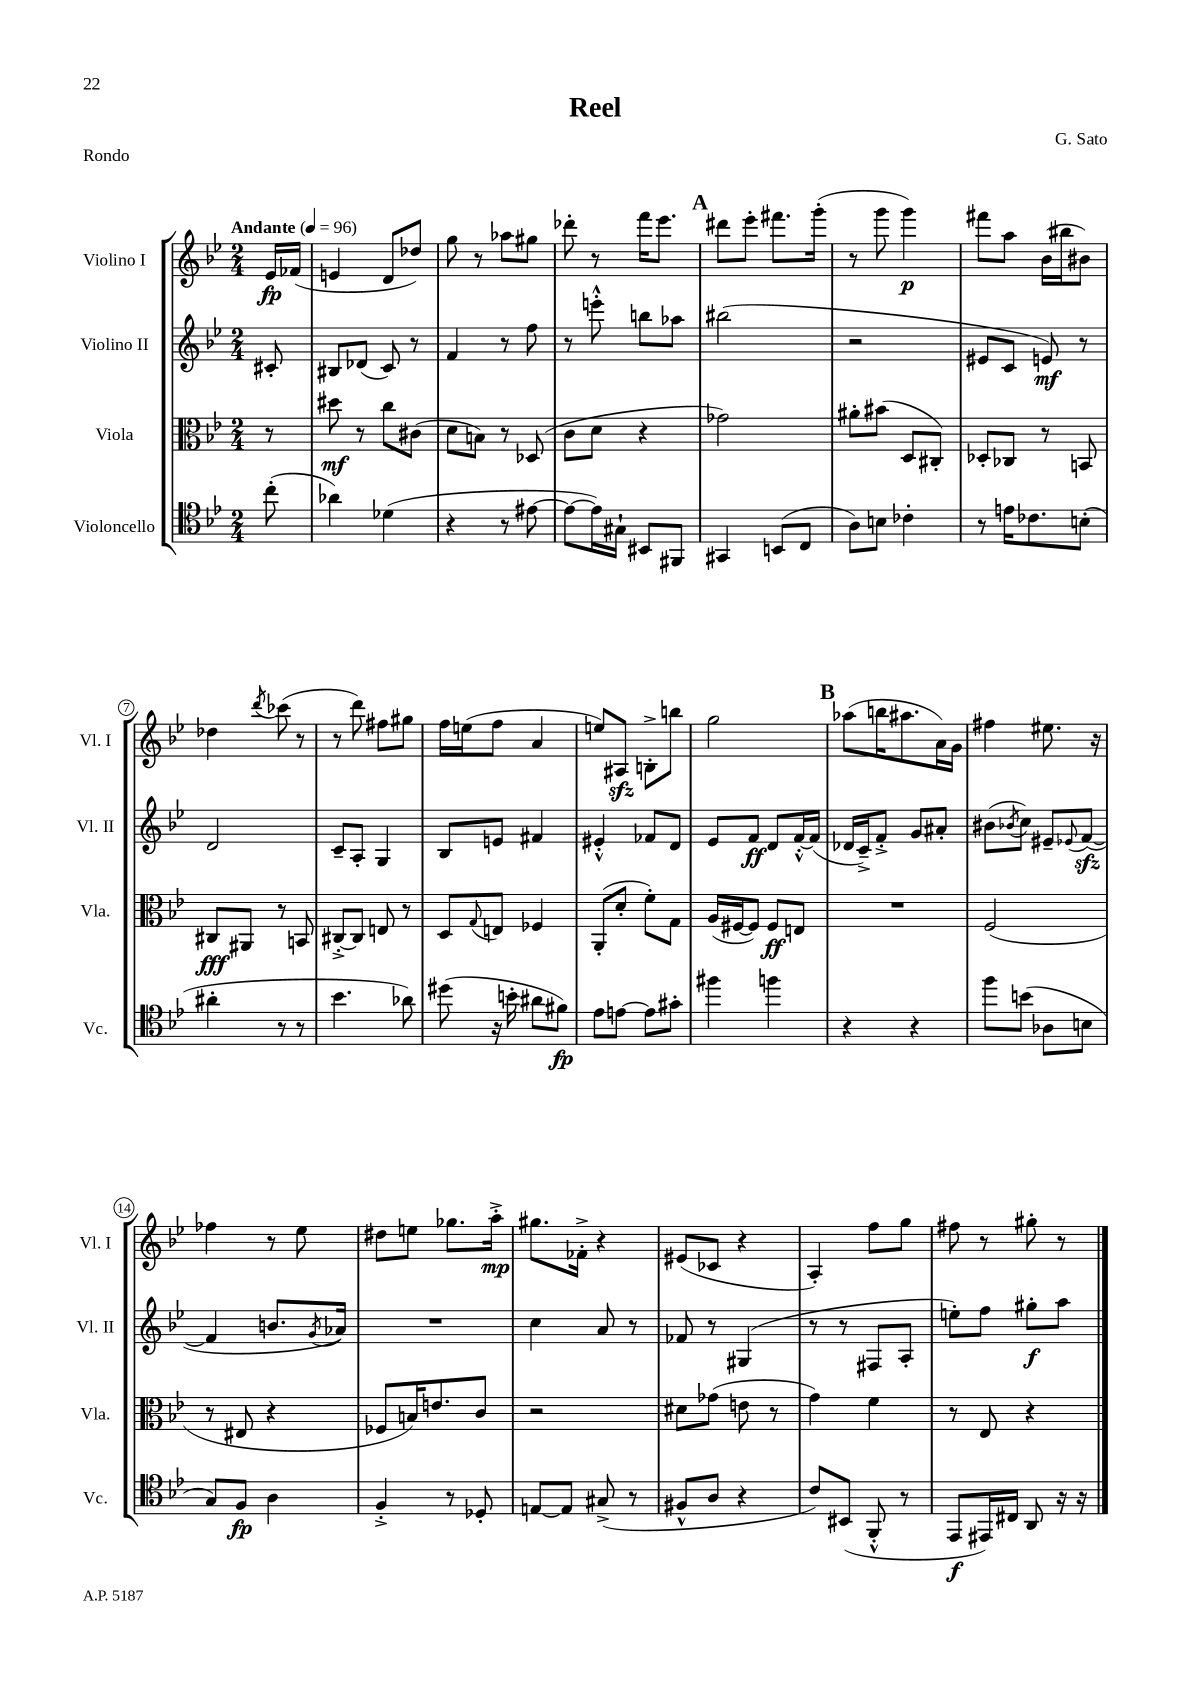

**kern	**dynam	**kern	**dynam	**kern	**dynam	**kern	**dynam
*part4	*part4	*part3	*part3	*part2	*part2	*part1	*part1
*staff4	*staff4	*staff3	*staff3	*staff2	*staff2	*staff1	*staff1
*I"Violoncello	*	*I"Viola	*	*I"Violino II	*	*I"Violino I	*
*I'Vc.	*	*I'Vla.	*	*I'Vl. II	*	*I'Vl. I	*
*clefC4	*	*clefC3	*	*clefG2	*	*clefG2	*
*k[b-e-]	*	*k[b-e-]	*	*k[b-e-]	*	*k[b-e-]	*
*M2/4	*	*M2/4	*	*M2/4	*	*M2/4	*
*MM96	*	*MM96	*	*MM96	*	*MM96	*
=	=	=	=	=	=	=	=
!	!	!	!	!	!	!LO:TX:a:B:t=Andante	!
(8cc'\	.	8r	.	8c#X'/	.	16e-/LL	fp
.	.	.	.	.	.	(16f-X/JJ	.
=1	=1	=1	=1	=1	=1	=1	=1
4a-X\)	.	8dd#X\	mf	8B#X/L	.	4en/	.
.	.	8r	.	(8d-X/J	.	.	.
(4d-X\	.	8cc\L	.	8c/)	.	8d/L	.
.	.	(8c#X\J	.	8r	.	8dd-X/J)	.
=2	=2	=2	=2	=2	=2	=2	=2
4r	.	8d\L	.	4f/	.	8gg\	.
.	.	8Bn\J)	.	.	.	8r	.
8r	.	8r	.	8r	.	8aa-X\L	.
[8e#X\	.	(8D-X/	.	8ff\	.	8gg#X\J	.
=3	=3	=3	=3	=3	=3	=3	=3
8e#\L_	.	8c\L	.	8r	.	8ddd-X'\	.
16e#\L])	.	8d\J	.	8eeen'^^\	.	8r	.
16G#X`\JJ	.	.	.	.	.	.	.
8BB#X/L	.	4r	.	8bbn\L	.	16fff\KL	.
.	.	.	.	.	.	8.eee-\J	.
8FF#X/J	.	.	.	8aa-X\J	.	.	.
!!LO:REH:place=s1:t=A
=4	=4	=4	=4	=4	=4	=4	=4
4GG#X/	.	2g-X\)	.	(2bb#X\	.	8ddd#X\L	.
.	.	.	.	.	.	8eee-'\J	.
(8BBn/L	.	.	.	.	.	8.fff#X\L	.
8C/J	.	.	.	.	.	.	.
.	.	.	.	.	.	(16ggg'\Jk	.
=5	=5	=5	=5	=5	=5	=5	=5
8A\L)	.	8a#X'\L	.	2r	.	8r	.
8Bn\J	.	(8b#X\J	.	.	.	8ggg\	.
4c-X'\	.	8D/L	.	.	.	4ggg\)	p
.	.	8C#X'/J)	.	.	.	.	.
=6	=6	=6	=6	=6	=6	=6	=6
8r	.	8D-X'/L	.	8e#X/L	.	8fff#X\L	.
16en\KL	.	8C-X/J	.	8c/J	.	8aa\J	.
8.c-X\	.	.	.	.	.	.	.
.	.	8r	.	8en/)	mf	(16b-\LL	.
.	.	.	.	.	.	16bb#X\J	.
(8Bn'\J	.	8BBn/	.	8r	.	8b#X\J)	.
!!LO:LB:g=z
=7	=7	=7	=7	=7	=7	=7	=7
4a#X'\	.	8C#X/L	fff	2d/	.	4dd-X\	.
.	.	8AA#X/J	.	.	.	.	.
.	.	.	.	.	.	8qddd/	.
8r	.	8r	.	.	.	(8ccc-X\	.
8r	.	8BBn/	.	.	.	8r	.
=8	=8	=8	=8	=8	=8	=8	=8
4.b-\	.	[8C#X'^/L	.	8c~/L	.	8r	.
.	.	8C#/J]	.	8A'/J	.	8ddd\)	.
.	.	8En/	.	4G/	.	8ff#X\L	.
8a-X\)	.	8r	.	.	.	8gg#X\J	.
=9	=9	=9	=9	=9	=9	=9	=9
(8dd#X\	.	8D/L	.	8B-/L	.	16ff\LL	.
.	.	.	.	.	.	(16een\J	.
.	.	8qqG/	.	.	.	.	.
16r	.	8En/J	.	8en/J	.	8ff\J	.
16bn'\	.	.	.	.	.	.	.
8a#X\L	.	4F-X/	.	4f#X/	.	4a/	.
8f#X\J)	fp	.	.	.	.	.	.
=10	=10	=10	=10	=10	=10	=10	=10
8e-\L	.	(8AA'/L	.	4e#X'^^/	.	8een/L)	.
[8en\J	.	8d'/J	.	.	.	8A#Xzz/J	.
8e\L]	.	8f'\L)	.	8f-X/L	.	8Bn'^\L	.
8g#X'\J	.	8G\J	.	8d/J	.	8bbn\J	.
=11	=11	=11	=11	=11	=11	=11	=11
4ff#X\	.	(16A/LL	.	8e-/L	.	2gg\	.
.	.	[16F#X/J	.	.	.	.	.
.	.	8F#/J])	.	8f/J	ff	.	.
4ffn\	.	8F#/L	ff	8d/L	.	.	.
.	.	8En/J	.	[16f'^^/L	.	.	.
.	.	.	.	(16f/JJ]	.	.	.
!!LO:REH:place=s1:t=B
=12	=12	=12	=12	=12	=12	=12	=12
4r	.	2r	.	16d-X/LL	.	(8aa-X\L	.
.	.	.	.	16c~^/J)	.	.	.
.	.	.	.	8f'^/J	.	16bbn\K	.
.	.	.	.	.	.	8.aa#X\	.
4r	.	.	.	8g/L	.	.	.
.	.	.	.	8a#X'/J	.	16a\L)	.
.	.	.	.	.	.	16g\JJ	.
=13	=13	=13	=13	=13	=13	=13	=13
8ff\L	.	(2F/	.	(8b#X\L	.	4ff#X\	.
.	.	.	.	8qb-X/	.	.	.
(8bn\J	.	.	.	8cc\J)	.	.	.
8A-X\L	.	.	.	8e#X~/L	.	8.ee#X\	.
.	.	.	.	8qqe-X/	.	.	.
8Bn\J	.	.	.	([8fzz/J	.	.	.
.	.	.	.	.	.	16r	.
!!LO:LB:g=z
=14	=14	=14	=14	=14	=14	=14	=14
8G/L)	.	8r	.	4f/]	.	4ff-X\	.
8F/J	fp	8E#X/	.	.	.	.	.
4A\	.	4r	.	8.bn/L	.	8r	.
.	.	.	.	.	.	8ee-\	.
.	.	.	.	8qg/	.	.	.
.	.	.	.	16a-X/Jk)	.	.	.
=15	=15	=15	=15	=15	=15	=15	=15
4F'^/	.	8F-X/L	.	2r	.	8dd#X\L	.
.	.	16Bn/K)	.	.	.	8een\J	.
.	.	8.en/	.	.	.	.	.
8r	.	.	.	.	.	8.gg-X\L	.
8D-X'/	.	8c/J	.	.	.	.	.
.	.	.	.	.	.	16aa'^\Jk	mp
=16	=16	=16	=16	=16	=16	=16	=16
[8En/L	.	2r	.	4cc\	.	8.gg#X\L	.
8E/J]	.	.	.	.	.	.	.
.	.	.	.	.	.	16f-X'^\Jk	.
(8G#X^/	.	.	.	8a/	.	4r	.
8r	.	.	.	8r	.	.	.
=17	=17	=17	=17	=17	=17	=17	=17
8F#X^^/L	.	8d#X\L	.	8f-X/	.	(8e#X/L	.
8A/J	.	(8g-X\J	.	8r	.	8c-X/J	.
4r	.	8en\	.	(4G#X/	.	4r	.
.	.	8r	.	.	.	.	.
=18	=18	=18	=18	=18	=18	=18	=18
8c/L)	.	4g\)	.	8r	.	4A'/)	.
(8BB#X/J	.	.	.	8r	.	.	.
8FF'^^/	.	4f\	.	8F#X/L	.	8ff\L	.
8r	.	.	.	8A'/J	.	8gg\J	.
=19	=19	=19	=19	=19	=19	=19	=19
8EE-/L	f	8r	.	8een'\L)	.	8ff#X\	.
16EE#X/L)	.	8E-/	.	8ff\J	.	8r	.
16C#X/JJ	.	.	.	.	.	.	.
8AA/	.	4r	.	8gg#X'\L	f	8gg#X'\	.
16r	.	.	.	8aa\J	.	8r	.
16r	.	.	.	.	.	.	.
==	==	==	==	==	==	==	==
*-	*-	*-	*-	*-	*-	*-	*-
